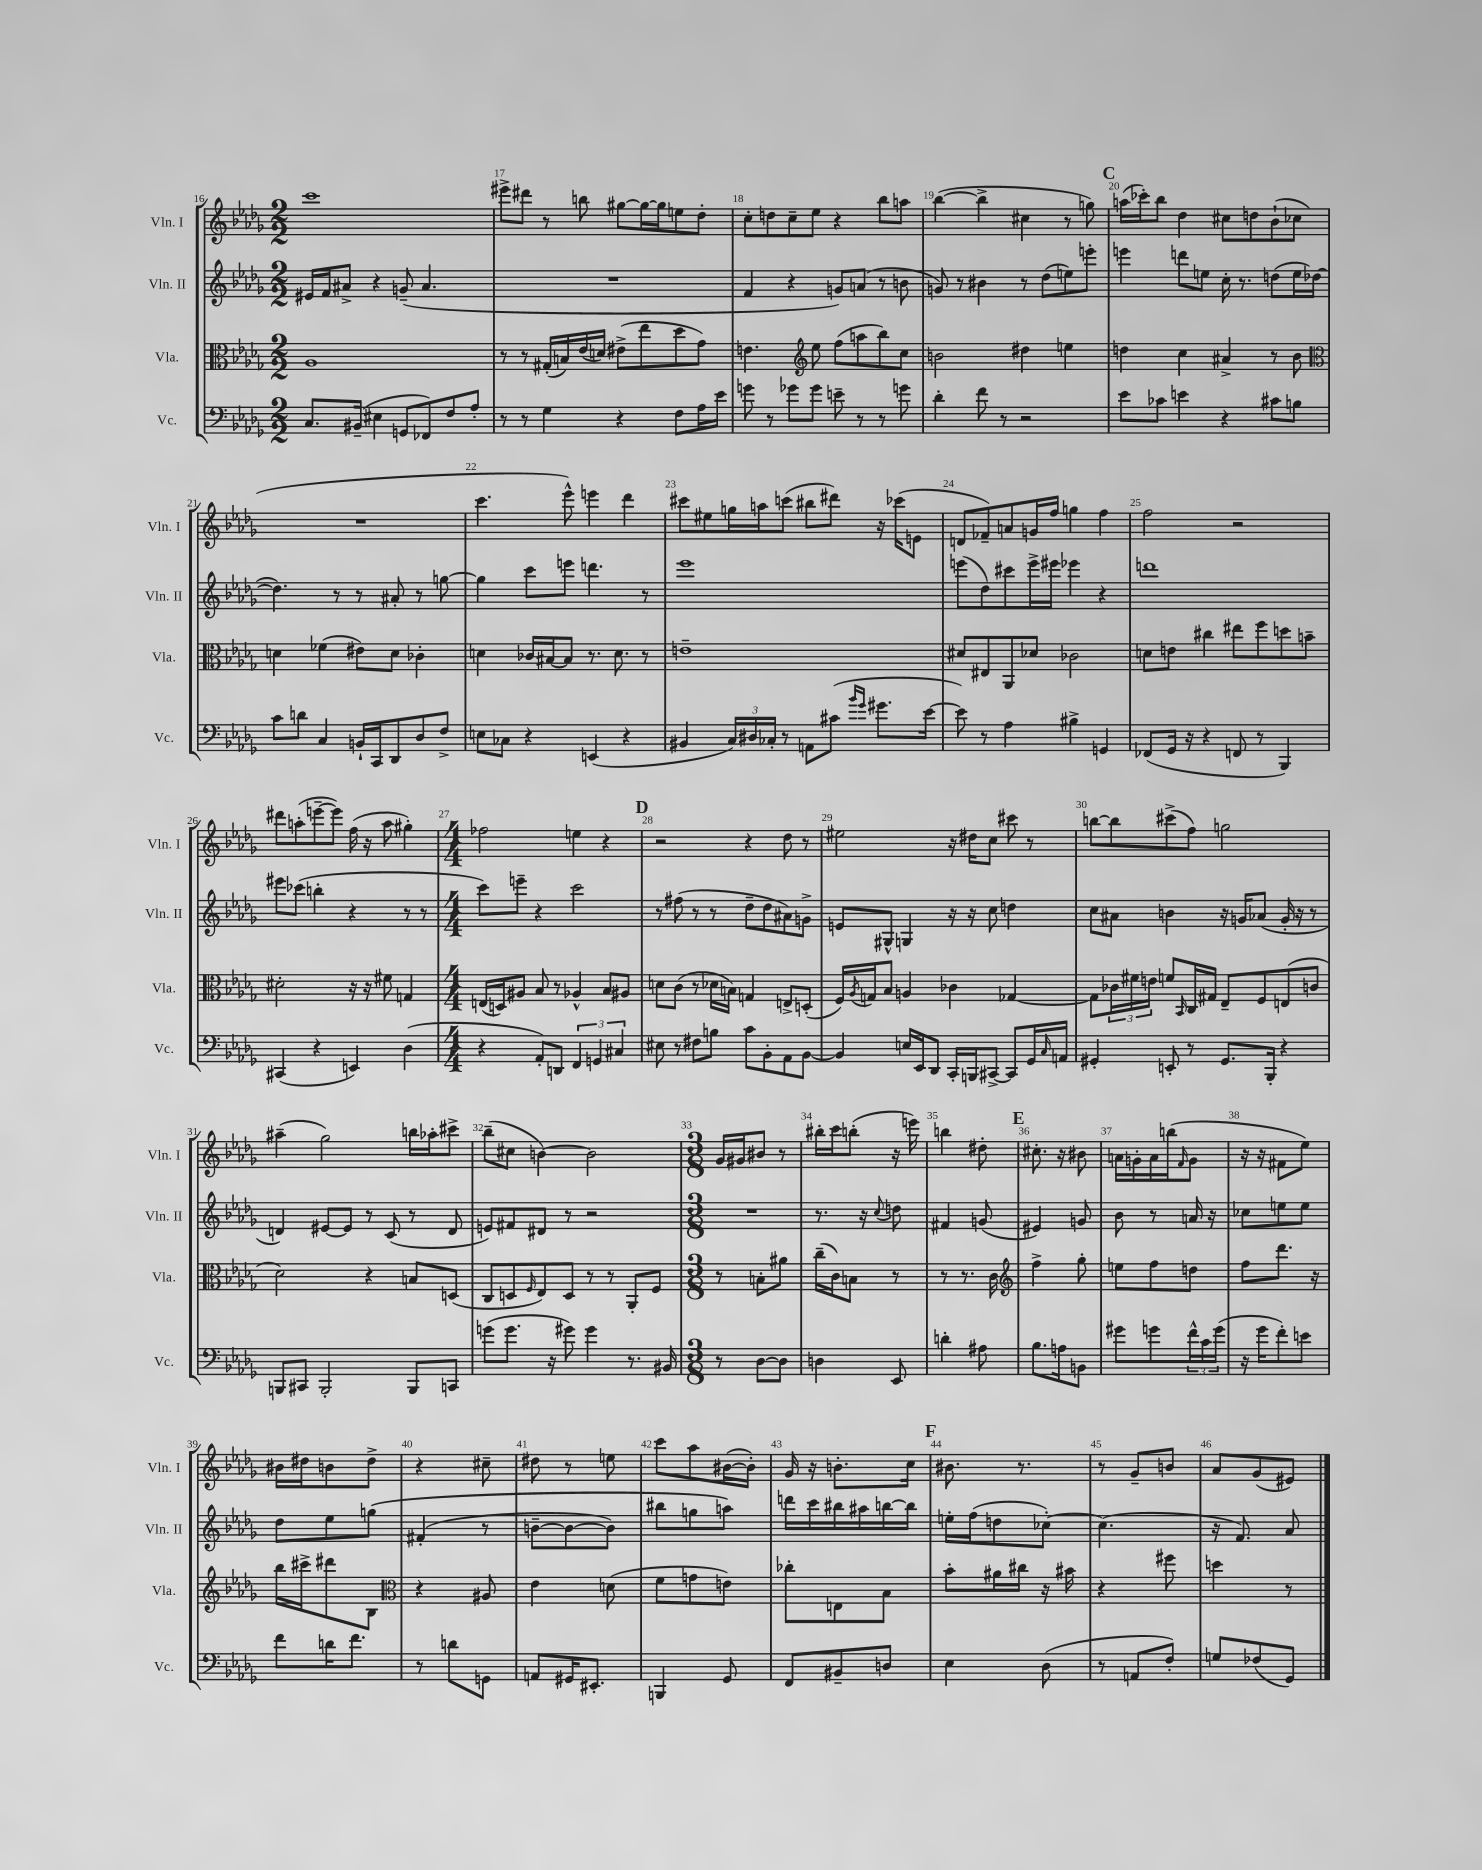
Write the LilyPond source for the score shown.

<<
\new StaffGroup <<
\new Staff = "s0" \with { instrumentName = "Vln. I" shortInstrumentName = "Vln. I" } {
    \clef treble \key des \major \numericTimeSignature \time 2/2
    c'''1 |
    eis'''8-> dis'''8 r8 b''8 gis''8~ gis''16~ gis''16 e''8 des''8-. |
    c''8-. d''8 c''8-- ees''8 r4 bes''8 a''8 |
    bes''4~( bes''4-> cis''4 r8 g''8) |
    \mark \markup { \bold "C" } a''16( ces'''16-.) bes''8 des''4 cis''8 d''8 bes'8-!( ces''8 |
    R1 |
    c'''4. ees'''8-^) e'''4 des'''4 |
    cis'''8 eis''8 g''16 a''16 c'''8( bis''8 dis'''8) r16 ces'''16( e'8 |
    d'8 fes'8--) a'8 g'16 f''16 g''4 f''4 |
    f''2 r2 |
    dis'''8 a''8-.( e'''8~-- e'''8) f''16( r16 a''8 gis''4-.) |
    \numericTimeSignature \time 4/4 fes''2 e''4 r4 |
    \mark \markup { \bold "D" } r2 r4 des''8 r8 |
    eis''2 r16 dis''16 c''8 cis'''8 r8 |
    b''8~ b''8 cis'''8->( f''8) g''2 |
    ais''4--( ges''2) b''16 aes''16-. cis'''8-> |
    bes''8--( cis''8 b'4~) b'2 |
    \numericTimeSignature \time 3/8 ges'16 gis'16 bis'8 r8 |
    bis''16-. c'''16 b''8-.( r16 e'''16) |
    b''4 dis''8-. |
    \mark \markup { \bold "E" } cis''8.-. r16 bis'8 |
    a'16 g'16-. a'16 b''16( \grace { f'16 } g'8 |
    r16 r16 fis'8 ees''8) |
    bis'16 dis''16 b'8 dis''8-> |
    r4 cis''8-- |
    dis''8 r8 e''8 |
    c'''8 aes''8 bis'16~( bis'16-.) |
    ges'16 r16 b'8.-. c''16 |
    \mark \markup { \bold "F" } bis'8. r8. |
    r8 ges'8-- b'8 |
    aes'8 ges'8( eis'8) \bar "|." |
}
\new Staff = "s1" \with { instrumentName = "Vln. II" shortInstrumentName = "Vln. II" } {
    \clef treble \key des \major \numericTimeSignature \time 2/2
    eis'16 f'16 ais'8-> r4 g'8--( ais'4. |
    R1 |
    f'4 r4 g'8) a'8( r8 b'8 |
    g'8) r8 bis'4 r8 des''8( e''8) e'''8-. |
    \mark \markup { \bold "C" } e'''4 d'''8 e''8 c''16-. r8. d''8( e''16 des''16~ |
    des''4.) r8 r8 ais'8-. r8 g''8~ |
    g''4 c'''8 e'''8 d'''4. r8 |
    ees'''1 |
    e'''8( des''8) cis'''8 e'''16-> eis'''16 ees'''4 r4 |
    d'''1 |
    eis'''8 ces'''8( b''4-. r4 r8 r8 |
    \numericTimeSignature \time 4/4 c'''8) e'''8-- r4 c'''2 |
    \mark \markup { \bold "D" } r8 fis''8( r8 r8 des''8-- des''8 ais'8) g'8-> |
    e'8 gis8-^ g4 r16 r16 c''8 d''4 |
    c''8 ais'8 b'4 r16 g'16 aes'8( g'16-. r16 r8 |
    d'4) eis'8~ eis'8 r8 c'8( r8 d'8 |
    e'8) fis'8 dis'8 r8 r2 |
    \numericTimeSignature \time 3/8 R4. |
    r8. r16 \appoggiatura { c''8 } d''8 |
    fis'4 g'8( |
    \mark \markup { \bold "E" } eis'4) g'8 |
    bes'8 r8 a'16 r16 |
    ces''8 e''8 e''8 |
    des''8 ees''8 g''8\( |
    fis'4-.( r8 |
    b'8~-- b'8~ b'8) |
    bis''8 g''8 a''8\) |
    d'''16 c'''16 bis''16 ais''16 b''16~ b''16 |
    \mark \markup { \bold "F" } e''16-. f''16( d''8 ces''8~-.) |
    ces''4.( |
    r16 f'8.) aes'8 \bar "|." |
}
\new Staff = "s2" \with { instrumentName = "Vla." shortInstrumentName = "Vla." } {
    \clef alto \key des \major \numericTimeSignature \time 2/2
    aes1 |
    r8 r8 gis16-.( b16) ees'16( d'16) eis'8->( ees''8 des''8 ges'8) |
    e'4. \clef treble ees''8 f''8( a''8 bes''8) c''8 |
    b'2 dis''4 e''4 |
    \mark \markup { \bold "C" } d''4 c''4 ais'4-> r8 bes'8 |
    \clef alto d'4 fes'4( eis'8) d'8 ces'4-. |
    d'4 ces'16 bis16~ bis8 r8. d'8. r8 |
    e'1-- |
    dis'8 eis8 aes,8 des'8 ces'2 |
    d'8 e'8 cis''4 eis''8 f''8 d''8 b'8-- |
    dis'2-. r16 r16 fis'8 g4 |
    \numericTimeSignature \time 4/4 e16( d16) ais8 bes8 r8 aes4-^ bes8 ais8 |
    \mark \markup { \bold "D" } d'8 c'8( r8 des'16 b16) g4 e8-> d8-.( |
    f16) \acciaccatura { aes8 } g16 bes8 a4 ces'4 ges4~ |
    ges8 \tuplet 3/2 { ces'16 fis'16 e'16 } f'8 \grace { bes,16 } c16 gis16 ees8-- f8 e8( c'8 |
    des'2) r4 b8 d8( |
    c8 d8 \grace { f16 } ees8) d8 r8 r8 aes,8-. f8 |
    \numericTimeSignature \time 3/8 r8 b8-. ais'8 |
    c''16--( c'16) b8 r8 |
    r8 r8. c'16 |
    \mark \markup { \bold "E" } \clef treble f''4-> ges''8-. |
    e''8 f''8 d''8 |
    f''8 des'''8. r16 |
    bes''16 cis'''16-> dis'''8 bes8 |
    \clef alto r4 ais8 |
    ees'4 d'8( |
    f'8 g'8 e'8) |
    ces''8-. e8 bes8 |
    \mark \markup { \bold "F" } bes'8-. ais'16 cis''16 r16 bis'16 |
    r4 fis''8 |
    d''4 r8 \bar "|." |
}
\new Staff = "s3" \with { instrumentName = "Vc." shortInstrumentName = "Vc." } {
    \clef bass \key des \major \numericTimeSignature \time 2/2
    c8. bis,16--( eis4 g,8 fes,8) f8 aes8-. |
    r8 r8 ges4 r4 f8 aes16 ees'16 |
    g'8 r8 ges'8 ges'8 e'8-- r8 r8 g'8 |
    des'4-. f'8 r8 r2 |
    \mark \markup { \bold "C" } ees'8 ces'8 e'4 r4 cis'8 b8 |
    c'8 d'8 c4 b,16-! c,16 des,8 des8 f8-> |
    e8 ces8 r4 e,4( r4 |
    bis,4 \tuplet 3/2 { c16) dis16 ces16-. } r8 a,8 cis'8( \grace { bes'16 ges'16 } gis'8. ees'16~ |
    ees'8) r8 aes4 bis4-> g,4 |
    fes,8( ges,16 r16 r4 f,8 r8 bes,,4) |
    cis,4( r4 e,4) des4( |
    \numericTimeSignature \time 4/4 r4 aes,8-.) d,8 \tuplet 3/2 { f,4 g,4 cis4 } |
    \mark \markup { \bold "D" } eis8 r8 fis8 b8 c'8 bes,8-. aes,8 bes,8~ |
    bes,4 e16 ees,16 des,8 c,16-. b,,16 cis,8~-> cis,8 ges,16 \grace { c16 } a,16 |
    gis,4-. e,8-. r8 gis,8. bes,,16-. r4 |
    b,,8 cis,8 b,,2-. b,,8 c,8 |
    g'8( g'8. r16 gis'8) gis'4 r8. bis,16 |
    \numericTimeSignature \time 3/8 r8 des8~ des8 |
    d4 ees,8 |
    d'4-. ais8 |
    \mark \markup { \bold "E" } bes8. a16 b,8 |
    gis'8 g'8 \tuplet 3/2 { f'16-^ c'16 g'16( } |
    r16 ges'16 f'8-.) e'8 |
    f'8 d'16 f'8. |
    r8 d'8 g,8 |
    a,8 gis,16 eis,8.-. |
    b,,4 ges,8 |
    f,8 bis,8-- d8 |
    \mark \markup { \bold "F" } ees4 des8( |
    r8 a,8 f8-.) |
    g8 fes8( ges,8) \bar "|." |
}
>>
>>
\layout { \context { \Score currentBarNumber = #16 \override BarNumber.break-visibility = ##(#f #t #t) barNumberVisibility = #all-bar-numbers-visible } }
